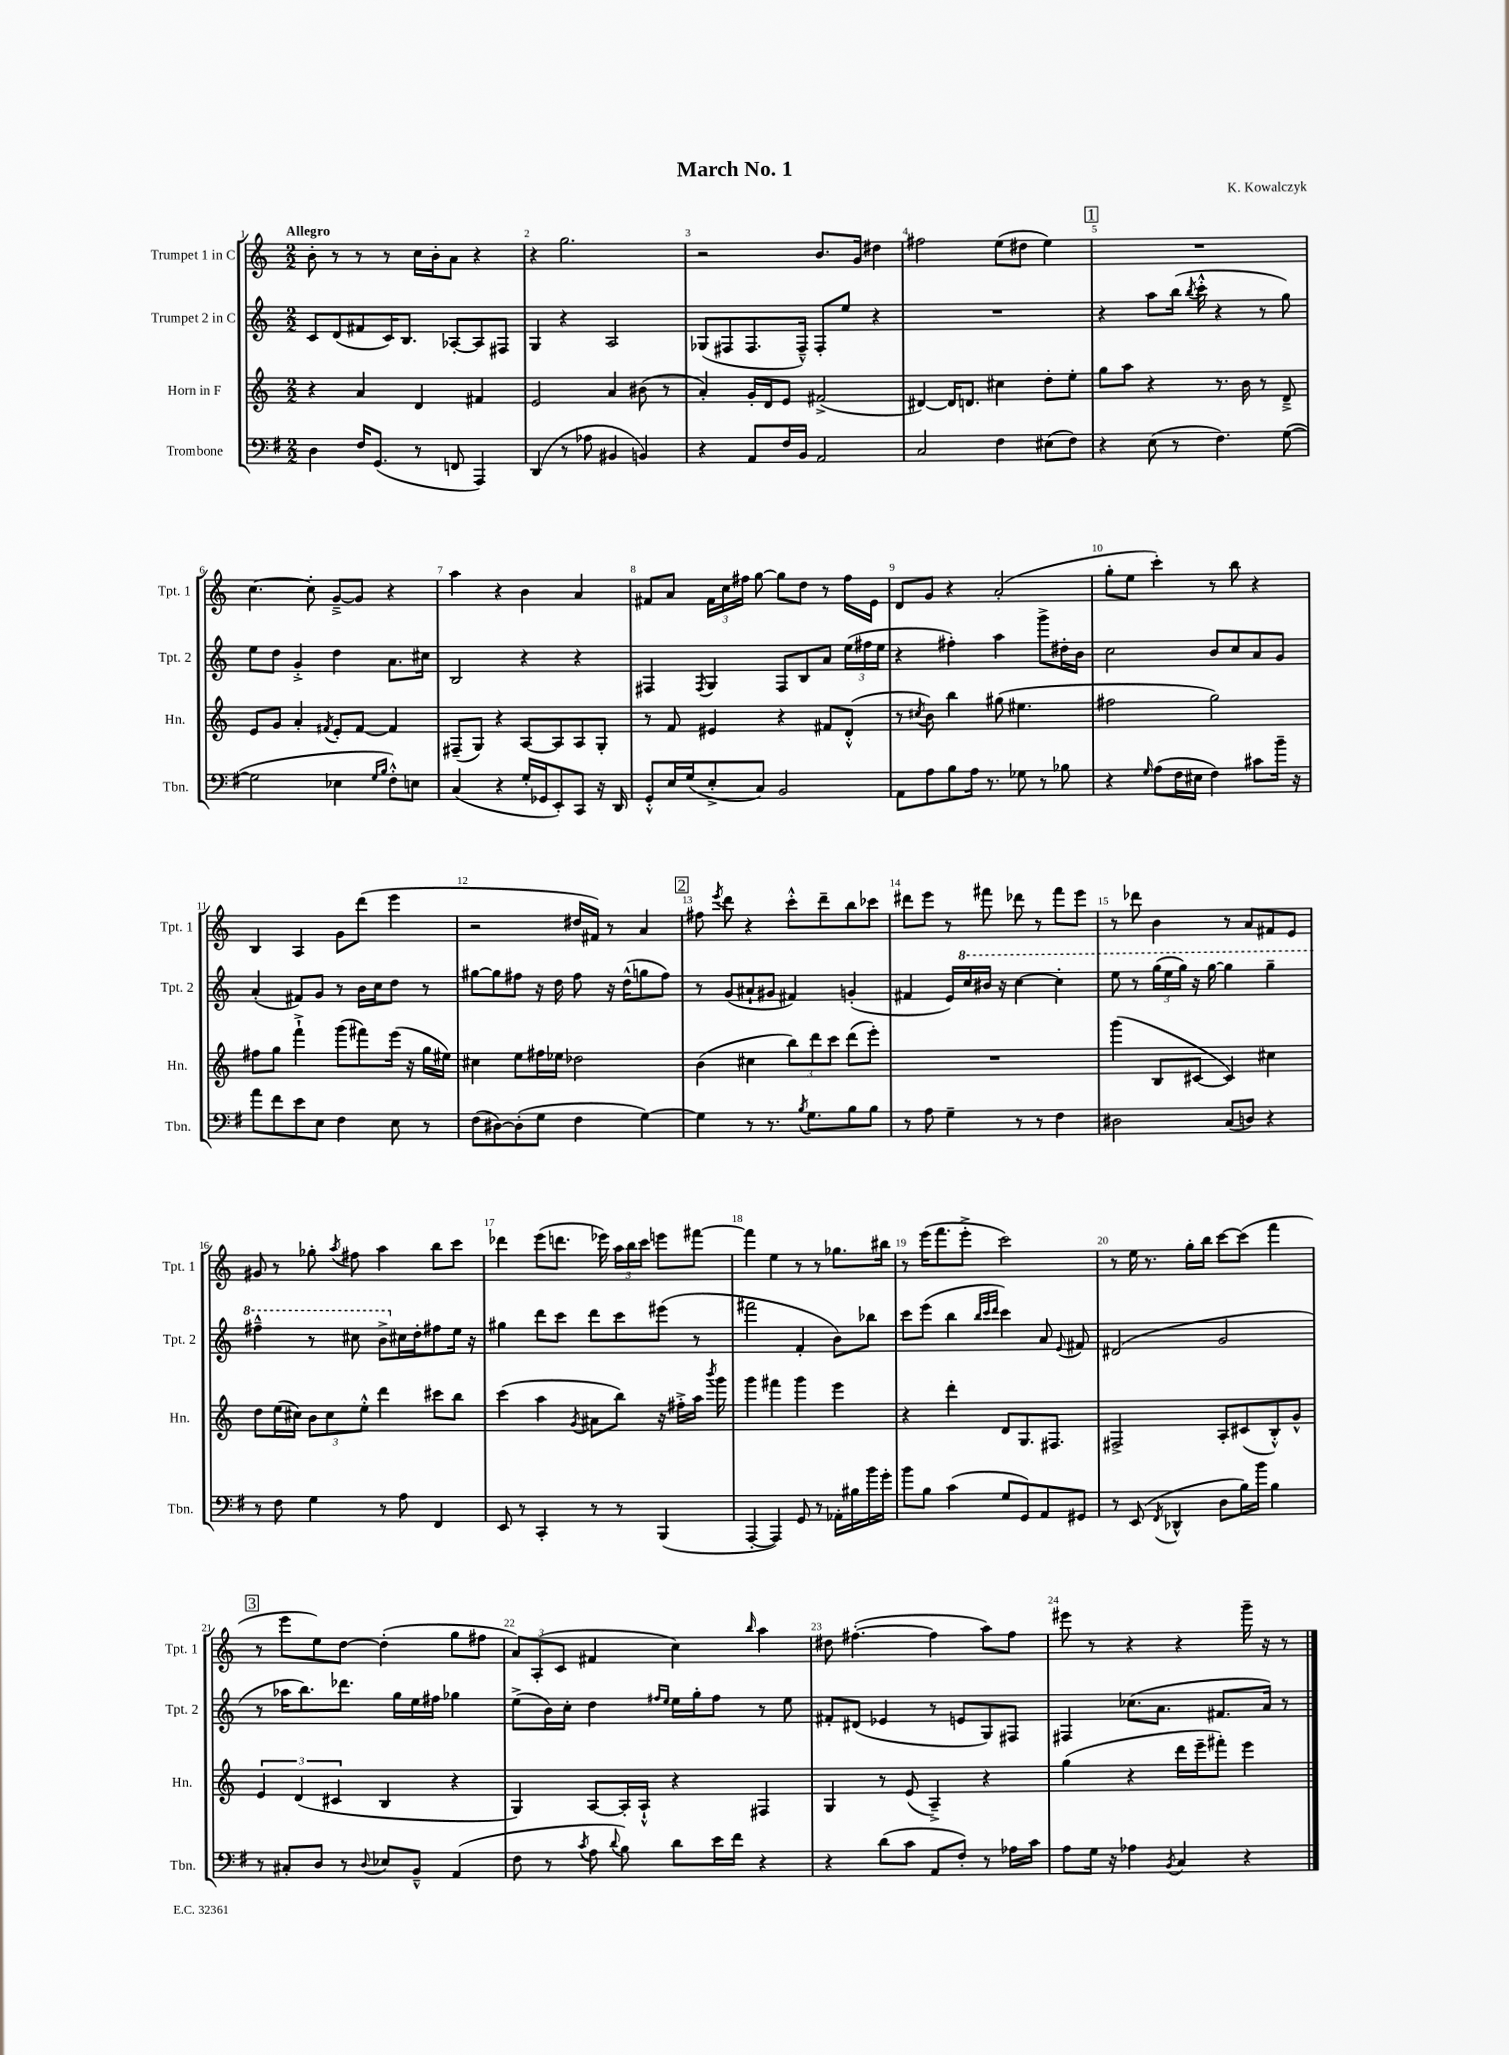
\header { title = "March No. 1" composer = "K. Kowalczyk" }
<<
\new StaffGroup <<
\new Staff = "s0" \with { instrumentName = "Trumpet 1 in C" shortInstrumentName = "Tpt. 1" } {
    \clef treble \key c \major \numericTimeSignature \time 2/2 \tempo "Allegro"
    \autoBeamOff b'8-. r8 r8 r8 c''16[ b'16-. a'8] r4 |
    r4 g''2. |
    r2 b'8.[ g'16] dis''4 |
    fis''2 e''8[( dis''8] e''4) |
    \mark \markup { \box "1" } R1 |
    c''4.~ c''8-. g'8[~---> g'8] r4 |
    a''4 r4 b'4 a'4 |
    fis'8[ a'8] \tuplet 3/2 { fis'16[ c''16 fis''16] } g''8~ g''8[ d''8] r8 fis''16[ e'16] |
    d'8[ g'8] r4 a'2-.( |
    g''8[-. e''8] c'''4-.) r8 b''8 r4 |
    b4 a4 g'8[ d'''8]( e'''4 |
    r2 dis''16[ fis'16]) r8 a'4 |
    \mark \markup { \box "2" } fis''8 \acciaccatura { e'''8 } d'''8 r4 c'''8[-.-^ d'''8-- b''8 ces'''8] |
    dis'''8[ e'''8] r8 fis'''8 des'''8 r8 fis'''8[ e'''8] |
    r8 des'''8 b'4 r8 a'8[ fis'8 e'8] |
    gis'8 r8 ges''8-. \acciaccatura { a''8 } fis''8 a''4 b''8[ c'''8] |
    des'''4 e'''8[( d'''8.] ees'''16) \tuplet 3/2 { a''16[ b''16 c'''16] } e'''8[ fis'''8]~ |
    fis'''4 e''4 r8 r8 ges''8.[ bis''16] |
    r8 e'''16[( f'''8. e'''8]-.-> c'''2) |
    r8 e''16 r8. g''16[-. b''16] c'''8[~ c'''8]( f'''4 |
    \mark \markup { \box "3" } r8 e'''8[ e''8) d''8]~ d''4-.( g''8[ fis''8] |
    \tuplet 3/2 { a'8[) a8-.( c'8] } fis'4 c''4) \grace { b''16 } a''4 |
    dis''8 fis''4.~-.( fis''4 a''8[) fis''8] |
    eis'''8 r8 r4 r4 g'''16-- r16 r8 \bar "|." |
}
\new Staff = "s1" \with { instrumentName = "Trumpet 2 in C" shortInstrumentName = "Tpt. 2" } {
    \clef treble \key c \major \numericTimeSignature \time 2/2
    \autoBeamOff c'8[ d'8( fis'8 c'16) b8.] aes8[~-. aes8 fis8] |
    g4 r4 a2 |
    ges8[( fis8 fis8. fis16]---^) fis8[-. e''8] r4 |
    R1 |
    \mark \markup { \box "1" } r4 a''8[ b''16]( \acciaccatura { b''8 } c'''16-.-^ r4 r8 g''8) |
    e''8[ d''8] g'4-.-> d''4 a'8.[ cis''16] |
    b2 r4 r4 |
    fis4 \acciaccatura { fis8 } g4 fis8[ b8 a'8] \tuplet 3/2 { e''16[( fis''16 e''16] } |
    r4 fis''4-.) a''4 g'''8[-> dis''16-. b'16] |
    c''2 b'8[ c''8 a'8 g'8] |
    a'4-.( fis'8[) g'8] r8 b'16[ c''16 d''8] r8 |
    gis''8[~ gis''8 fis''8] r16 d''16 fis''8 r16 d''16[-^( g''8 fis''8]) |
    \mark \markup { \box "2" } r8 g'8[( ais'8-! gis'8] fis'4) g'4-.( |
    fis'4 e'16[) \ottava #1 c'''16 bis''16] r16 c'''4~ c'''4-. |
    e'''8 r8 \tuplet 3/2 { g'''16[( e'''16 g'''16]) } r16 g'''16~ g'''4 g'''4-- |
    fis'''4---^ r8 cis'''8 b''8[-> \ottava #0 cis''16 d''16-. fis''8 e''16] r16 |
    gis''4 d'''8[ c'''8] d'''8[ c'''8 eis'''8]( r8 |
    fis'''2 f'4-. b'8[) bes''8] |
    c'''8[ e'''8]( b''4 \grace { b''32[ c'''32 d'''32] } c'''4) a'8 \appoggiatura { e'8 } fis'8 |
    dis'2( g'2 |
    \mark \markup { \box "3" } r8 aes''16[ b''8.) des'''8.] g''16[ e''16 fis''16] ges''4 |
    e''8[->( b'16) c''16]-. d''4 \grace { fis''16[ e''16] } e''16[ g''16-. fis''8] r8 e''8 |
    fis'8[-. dis'8]( ees'4 r8 e'8[ g8) fis8] |
    fis4 ces''8.[( a'8.] fis'8.[ a'16]) r8 \bar "|." |
}
\new Staff = "s2" \with { instrumentName = "Horn in F" shortInstrumentName = "Hn." } {
    \clef treble \key c \major \numericTimeSignature \time 2/2
    \autoBeamOff r4 a'4 d'4 fis'4 |
    e'2 a'4 bis'8( r8 |
    a'4-.) g'16[-. d'16 e'8] fis'2->( |
    dis'4~) dis'16[ d'8.] cis''4 d''8[-. e''8]-. |
    \mark \markup { \box "1" } g''8[ a''8] r4 r8. b'16 r8 d'8---> |
    e'8[ g'8] a'4-. \acciaccatura { fis'8 } e'8[-. fis'8]~ fis'4 |
    fis8[--( g8]) r4 a8[~ a8 a8 g8]-. |
    r8 f'8 eis'4 r4 fis'8[ d'8]-.-^( |
    r8 \acciaccatura { cis''8 } b'8) b''4 gis''8( eis''4. |
    fis''2 g''2) |
    fis''8[ g''8] f'''4-!-> g'''8[( fis'''8) e'''16]( r16 g''16[ eis''16]) |
    cis''4 e''8[ fis''16 ees''16] des''2 |
    \mark \markup { \box "2" } b'4( cis''4 \tuplet 3/2 { b''8[) d'''8 c'''8] } d'''8[( e'''8]-.) |
    R1 |
    g'''4( b8[ cis'8]~ cis'4) cis''4 |
    d''8[ e''16( cis''16]) \tuplet 3/2 { b'8[ cis''8 e''8]-.-^ } d'''4 cis'''8[ b''8] |
    c'''4( a''4 \acciaccatura { g'8 } ais'8[ b''8]) r16 fis''16[-.-> a''16] \acciaccatura { b'''8 } g'''16 |
    g'''4 fis'''4 g'''4 e'''4 |
    r4 d'''4-. d'8[ g8. fis8.] |
    fis2-> a8[-. cis'8( b8-.-^) g'8]-^ |
    \mark \markup { \box "3" } \tuplet 3/2 { e'4 d'4( cis'4 } b4 r4 |
    g4) a8[~ a16-. a16]-!-^ r4 fis4 |
    g4 r8 e'8( a4--->) r4 |
    g''4( r4 d'''16[ e'''16-- fis'''8]-.) e'''4 \bar "|." |
}
\new Staff = "s3" \with { instrumentName = "Trombone" shortInstrumentName = "Tbn." } {
    \clef bass \key g \major \numericTimeSignature \time 2/2
    \autoBeamOff d4 fis16[ g,8.]( r8 f,8 a,,4) |
    d,4( r8 aes8 bis,4 b,4) |
    r4 a,8[ fis16 b,16] a,2 |
    c2 fis4 eis8[( fis8]) |
    \mark \markup { \box "1" } r4 e8( r8 fis4.) g8~( |
    g2 ees4 \grace { g16[ b16] } fis8[-.-^) e8] |
    c4( r4 g16[-. ges,16 e,8-.) c,8] r16 d,16 |
    g,8[-.-^ e16 g16( e8-.-> c8]) b,2 |
    a,8[ a8 b8 a16] r8. ges8 r8 bes8 |
    r4 \grace { g16 } a8[( fis16 eis16] fis4) cis'8[ b'16]-- r16 |
    a'8[ fis'8 e'8 e8] fis4 e8 r8 |
    fis8[( dis8~) dis8-.( g8] fis4 g4~) |
    \mark \markup { \box "2" } g4 r8 r8. \acciaccatura { b8 } g8.[ b8 b8] |
    r8 a8 g4-- r8 r8 fis4 |
    dis2 c8[( d8]) r4 |
    r8 fis8 g4 r8 a8 fis,4 |
    e,8 r8 c,4-. r8 r8 b,,4( |
    a,,4~-. a,,4) g,8 r8 aes,16[-. bis16 b'16 g'16]-. |
    b'8[ b8] c'4( g8[ g,8) a,8 gis,8] |
    r8 e,8( \acciaccatura { fis,8 } des,4-^ d8[ b16) b'16] b4 |
    \mark \markup { \box "3" } r8 cis8[-. d8] r8 \appoggiatura { d8 } ees8[ b,8]---^ a,4( |
    fis8 r8 \acciaccatura { c'8 } a8 \appoggiatura { d'8 } b8) d'8[ e'16 fis'16] r4 |
    r4 d'8[( c'8] a,8[ fis8]-.) r8 aes16[ c'16] |
    a8[ g16] r16 aes4 \acciaccatura { b,8 } c4 r4 \bar "|." |
}
>>
>>
\layout { \context { \Score \override BarNumber.break-visibility = ##(#f #t #t) barNumberVisibility = #all-bar-numbers-visible } }
